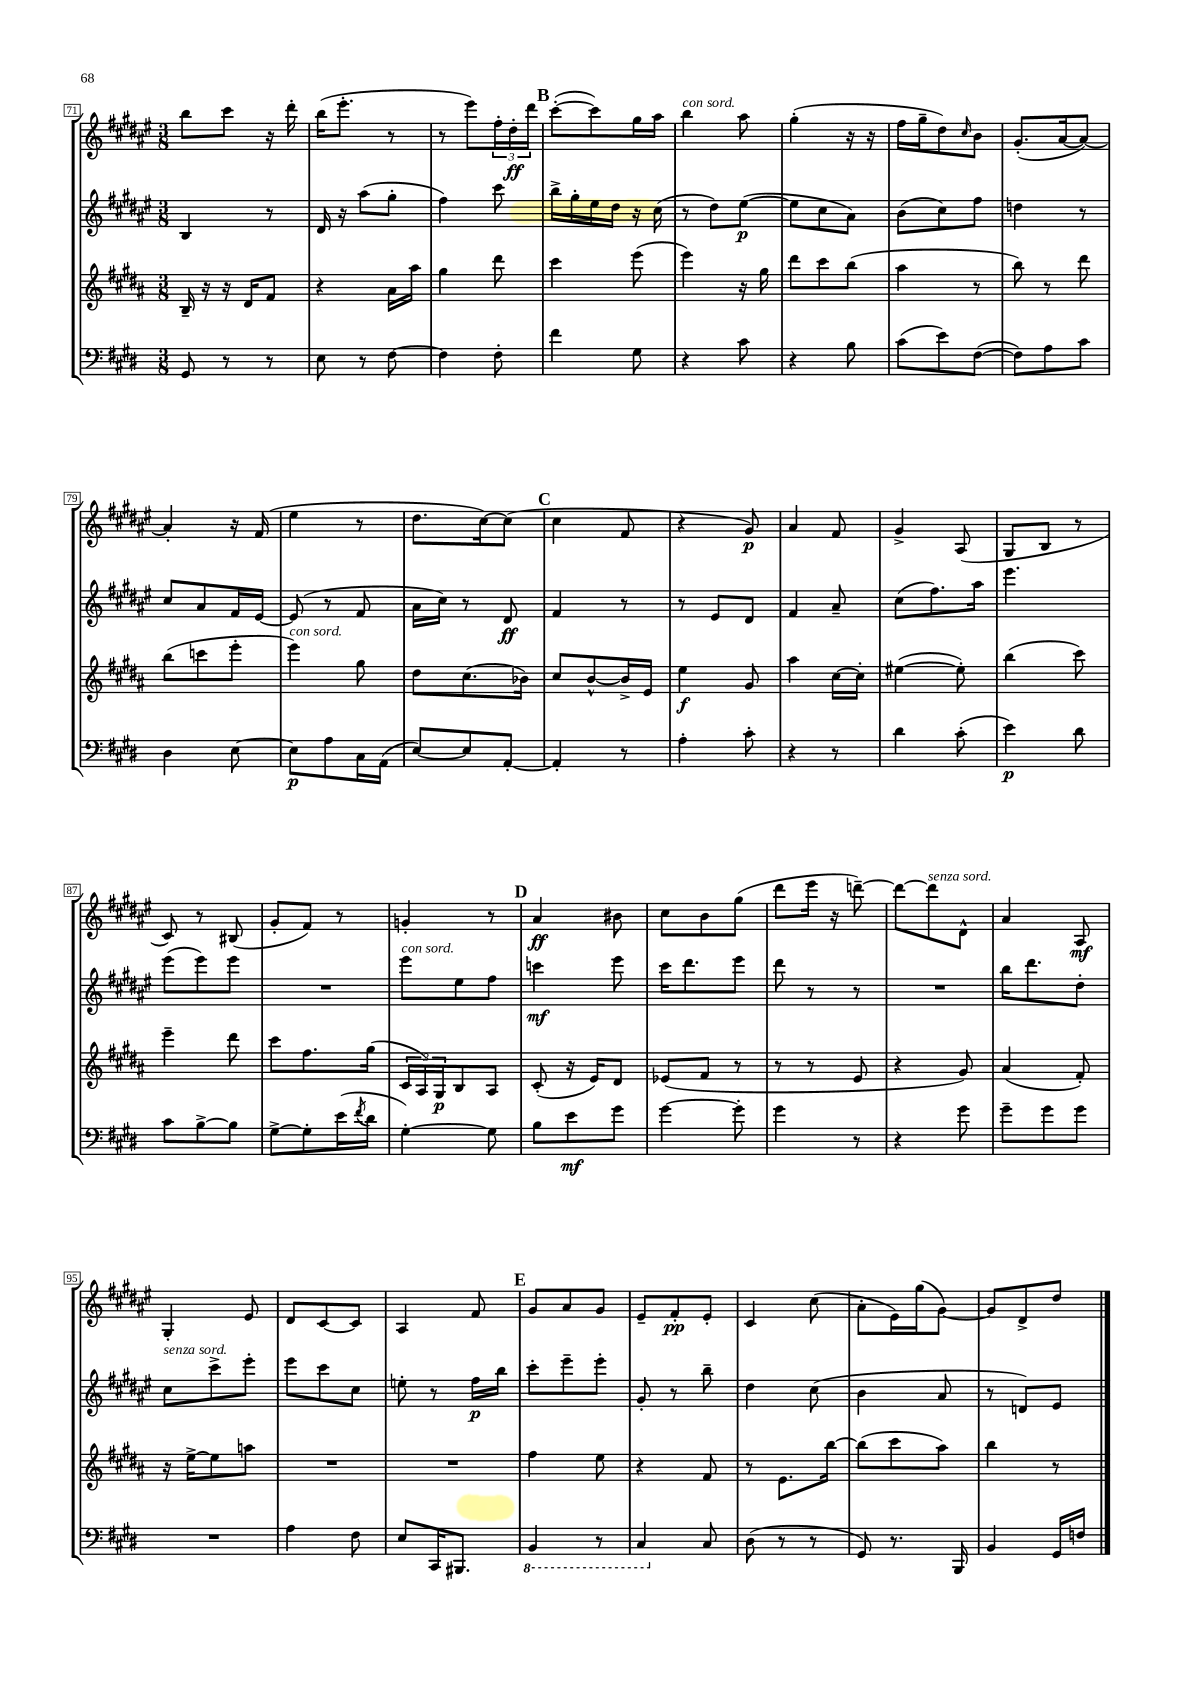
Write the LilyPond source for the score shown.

<<
\new StaffGroup <<
\new Staff = "s0" {
    \clef treble \key fis \major \numericTimeSignature \time 3/8
    b''8 cis'''8 r16 dis'''16-. |
    b''16( eis'''8.-. r8 |
    r8 eis'''8) \tuplet 3/2 { fis''16-. dis''16-.\ff dis'''16 } |
    \mark \markup { \bold "B" } cis'''8~-.( cis'''8) gis''16 ais''16 |
    b''4^\markup { \italic "con sord." } ais''8 |
    gis''4-.( r16 r16 |
    fis''16 gis''16-- dis''8) \grace { cis''16 } b'8 |
    gis'8.-.( ais'16~ ais'8~) |
    ais'4-. r16 fis'16( |
    eis''4 r8 |
    dis''8. cis''16~) cis''8( |
    \mark \markup { \bold "C" } cis''4 fis'8 |
    r4 gis'8\p) |
    ais'4 fis'8 |
    gis'4-> ais8( |
    gis8 b8 r8 |
    cis'8) r8 bis8( |
    gis'8-. fis'8) r8 |
    g'4-. r8 |
    \mark \markup { \bold "D" } ais'4\ff bis'8 |
    cis''8 b'8 gis''8( |
    dis'''8 eis'''16 r16 d'''8~--) |
    d'''8~ d'''8^\markup { \italic "senza sord." } dis'8-^ |
    ais'4 ais8\mf |
    gis4-. eis'8 |
    dis'8 cis'8~ cis'8 |
    ais4 fis'8 |
    \mark \markup { \bold "E" } gis'8 ais'8 gis'8 |
    eis'8-- fis'8-.\pp eis'8-. |
    cis'4 cis''8( |
    ais'8-. eis'16) gis''16( gis'8~) |
    gis'8 dis'8-> dis''8 \bar "|." |
}
\new Staff = "s1" {
    \clef treble \key fis \major \numericTimeSignature \time 3/8
    b4 r8 |
    dis'16 r16 ais''8( gis''8-. |
    fis''4) cis'''8 |
    \mark \markup { \bold "B" } b''16-> gis''16-. eis''16 dis''16 r16 cis''16( |
    r8 dis''8) eis''8~\p( |
    eis''8 cis''8 ais'8) |
    b'8( cis''8) fis''8 |
    d''4 r8 |
    cis''8 ais'8 fis'16 eis'16~ |
    eis'8( r8 fis'8 |
    ais'16 cis''16) r8 dis'8\ff |
    \mark \markup { \bold "C" } fis'4 r8 |
    r8 eis'8 dis'8 |
    fis'4 ais'8-- |
    cis''8( fis''8.) ais''16 |
    eis'''4. |
    eis'''8( eis'''8) eis'''8 |
    R4. |
    eis'''8^\markup { \italic "con sord." } eis''8 fis''8 |
    \mark \markup { \bold "D" } c'''4\mf eis'''8 |
    cis'''16 dis'''8. eis'''8 |
    dis'''8 r8 r8 |
    R4. |
    b''16 dis'''8. dis''8-. |
    cis''8^\markup { \italic "senza sord." } cis'''8-> eis'''8-. |
    eis'''8 cis'''8 cis''8 |
    e''8-. r8 fis''16\p b''16 |
    \mark \markup { \bold "E" } cis'''8-. eis'''8-- eis'''8-. |
    gis'8-. r8 b''8-- |
    dis''4 cis''8( |
    b'4 ais'8 |
    r8 d'8) eis'8 \bar "|." |
}
\new Staff = "s2" {
    \clef treble \key b \major \numericTimeSignature \time 3/8
    b16-- r16 r16 dis'16 fis'8 |
    r4 ais'16 ais''16 |
    gis''4 dis'''8 |
    \mark \markup { \bold "B" } cis'''4 e'''8( |
    e'''4) r16 gis''16 |
    dis'''8 cis'''8 b''8( |
    ais''4 r8 |
    b''8) r8 dis'''8 |
    b''8( c'''8 e'''8-. |
    e'''4^\markup { \italic "con sord." }) gis''8 |
    dis''8 cis''8.( bes'16) |
    \mark \markup { \bold "C" } cis''8 b'8~-^ b'16-> e'16 |
    e''4\f gis'8 |
    ais''4 cis''16~ cis''16-. |
    eis''4~( eis''8-.) |
    b''4( cis'''8) |
    e'''4-- dis'''8 |
    cis'''8 fis''8. gis''16( |
    \tuplet 3/2 { cis'16 ais16) gis16\p } b8 ais8 |
    \mark \markup { \bold "D" } cis'8-.( r16 e'16) dis'8 |
    ees'8( fis'8 r8 |
    r8 r8 e'8 |
    r4 gis'8) |
    ais'4( fis'8-.) |
    r16 e''16~-> e''8 a''8 |
    R4. |
    R4. |
    \mark \markup { \bold "E" } fis''4 e''8 |
    r4 fis'8 |
    r8 e'8. b''16~ |
    b''8( cis'''8 ais''8) |
    b''4 r8 \bar "|." |
}
\new Staff = "s3" {
    \clef bass \key e \major \numericTimeSignature \time 3/8
    gis,8 r8 r8 |
    e8 r8 fis8~ |
    fis4 fis8-. |
    \mark \markup { \bold "B" } fis'4 gis8 |
    r4 cis'8 |
    r4 b8 |
    cis'8( e'8) fis8~( |
    fis8) a8 cis'8 |
    dis4 e8~ |
    e8\p a8 cis16 a,16( |
    e8~) e8 a,8~-. |
    \mark \markup { \bold "C" } a,4-. r8 |
    a4-. cis'8-. |
    r4 r8 |
    dis'4 cis'8-.( |
    e'4\p) dis'8 |
    cis'8 b8~-> b8 |
    gis8~-> gis8-. e'16( \acciaccatura { fis'8 } dis'16 |
    gis4~-.) gis8 |
    \mark \markup { \bold "D" } b8 e'8\mf gis'8 |
    gis'4~ gis'8-. |
    gis'4 r8 |
    r4 gis'8 |
    gis'8-- gis'8 gis'8 |
    R4. |
    a4 fis8 |
    e8 cis,16 bis,,8. |
    \mark \markup { \bold "E" } \ottava #-1 b,,4 r8 |
    cis,4 \ottava #0 cis8 |
    dis8( r8 r8 |
    gis,8) r8. b,,16 |
    b,4 gis,16 f16 \bar "|." |
}
>>
>>
\layout { \context { \Score currentBarNumber = #71 \override BarNumber.stencil = #(make-stencil-boxer 0.1 0.3 ly:text-interface::print) } }
